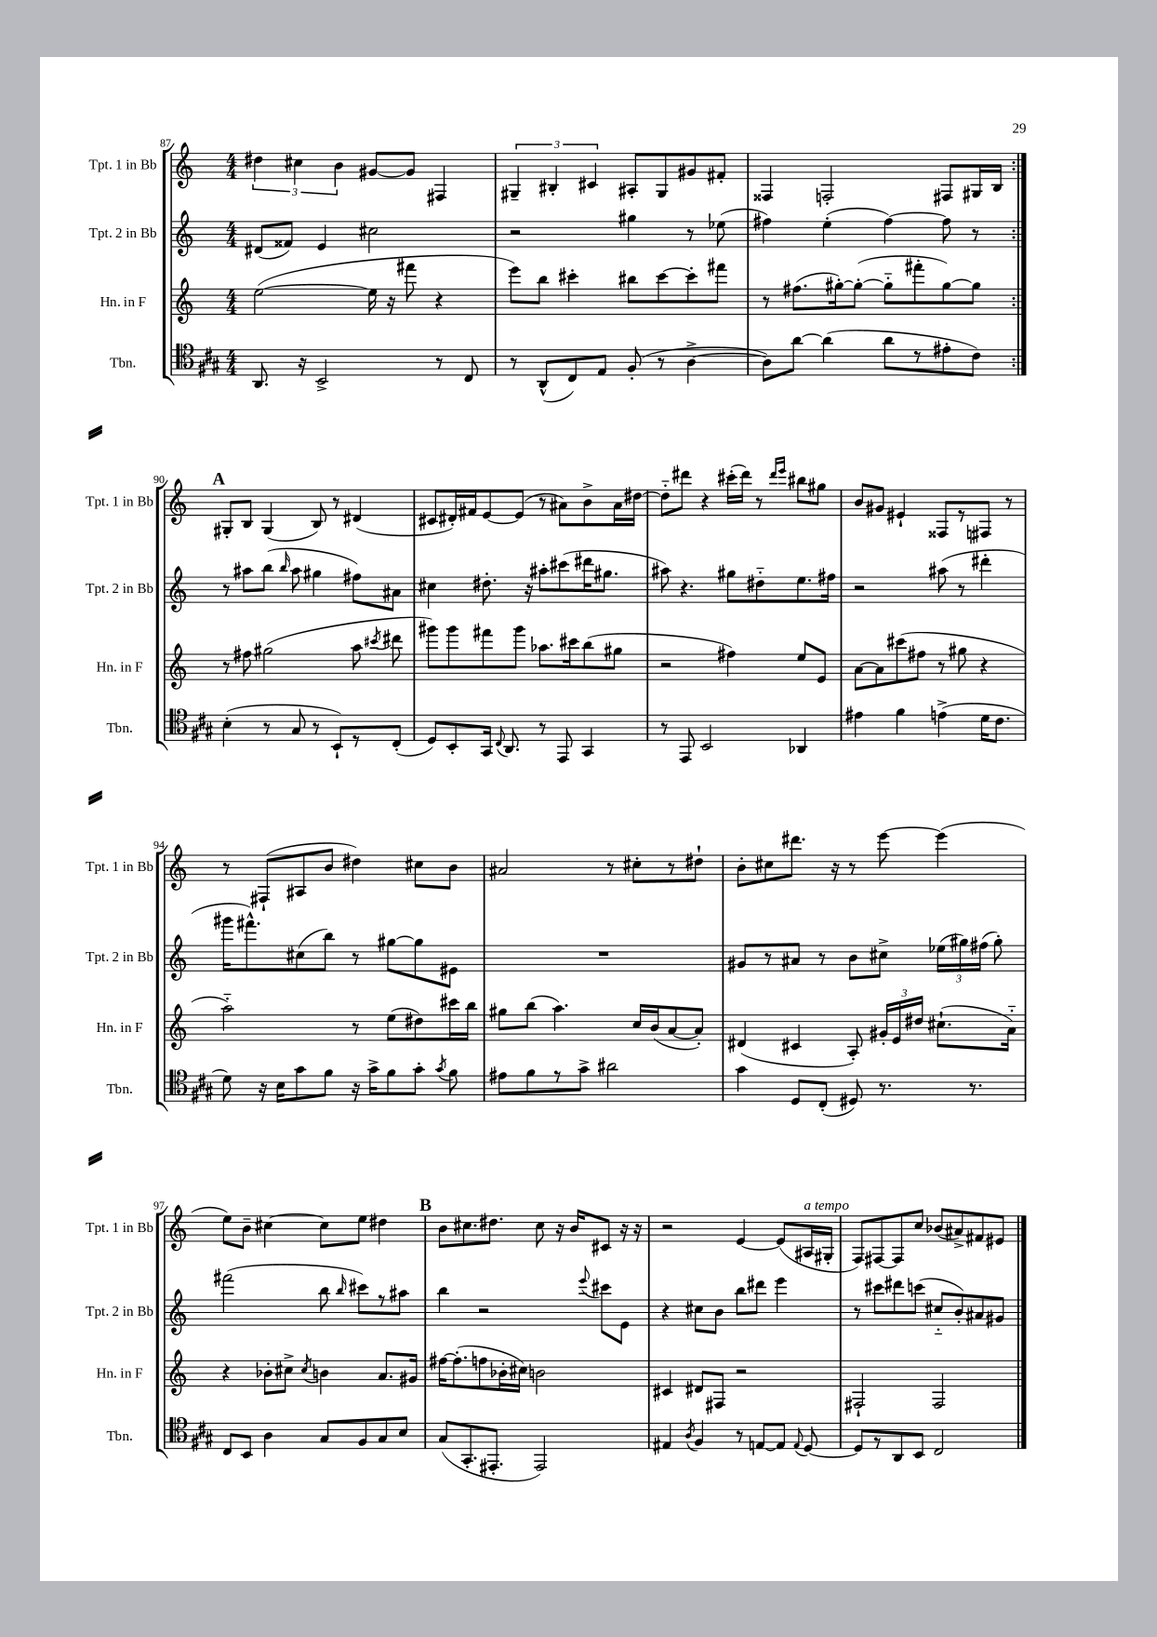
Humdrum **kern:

**kern	**kern	**kern	**kern
*part4	*part3	*part2	*part1
*staff4	*staff3	*staff2	*staff1
*I"Tbn.	*I"Hn. in F	*I"Tpt. 2 in Bb	*I"Tpt. 1 in Bb
*I'Tbn.	*I'Hn. in F	*I'Tpt. 2 in Bb	*I'Tpt. 1 in Bb
*clefC4	*clefG2	*clefG2	*clefG2
*k[f#c#g#]	*k[]	*k[]	*k[]
*M4/4	*M4/4	*M4/4	*M4/4
=87	=87	=87	=87
8.AA/	([2ee\	(8d#X/L	6dd#X\
.	.	8f##X/J)	.
.	.	.	6cc#X\
16r	.	.	.
2BB^/	.	4e/	.
.	.	.	6b\
.	16ee\]	2cc#X\	[8g#X/L
.	16r	.	.
.	8fff#X\	.	8g#/J]
8r	4r	.	4F#X/
8C#/	.	.	.
=88	=88	=88	=88
8r	8eee\L)	2r	6G#X~/
(8AA^^/L	8bb\J	.	.
.	.	.	6B#X'/
8C#/)	4ccc#X'\	.	.
.	.	.	6c#X/
8E/J	.	.	.
(8F#'/	8bb#X\L	4gg#X\	8A#X'/L
8r	[8ccc#\	.	8G#/
[4A^\	8ccc#'\]	8r	8g#X/
.	8fff#X\J	(8ee-X\	8f#X'/J
=89	=89	=89	=89
8A\L])	8r	4ff#X\)	4F##X/
[8a\J	(8.ff#X\L	.	.
(4a\]	.	(4ee'\	2Fn'/
.	[16gg#X'\k)	.	.
.	(8gg#'\J_	.	.
8a\L	8gg#\L]	[4ff#\)	.
8r	8fff#X'\	.	.
8e#X'\	[8gg#\)	8ff#\]	8F#X/L
8c#\J)	8gg#\J]	8r	16G#X/L
.	.	.	16B/JJ
!!LO:LB:g=z
!!LO:REH:place=s1:t=A
=90:|!	=90:|!	=90:|!	=90:|!
(4B'\	8r	8r	8G#X'/L
.	8ff#X\	8aa#X\L	8B/J
8r	(2gg#X\	(8bb\J	(4G#/
.	.	16qqbb/	.
8G#/	.	8aa#\	.
8r	.	4gg#X\	8B/)
8BB`/L)	.	.	8r
8r	8aa\	8ff#X\L)	(4d#X/
.	8qccc#X/	.	.
(8C#'/J	8ddd#X\	8a#X\J	.
=91	=91	=91	=91
8D/L)	8ggg#X\L)	4cc#X\	8c#X/L
8BB'/	8ggg#\	.	16d#X'/L)
.	.	.	16f#X/J
16GG#/Jk	8fff#X\	8.dd#X'\	[8e/
8qqC#/	.	.	.
8.AA/	.	.	.
.	8ggg#\J	.	(8e/J]
.	.	16r	.
8r	8.aa-X\L	8aa#X'\L	8r
8EE/	.	(8ccc#X\	8a#X\L)
.	16ccc#X\k	.	.
4GG#/	(8bb\	16ddd#X\K	8b^\
.	.	8.gg#X\J	.
.	8gg#X\J	.	16a#\L
.	.	.	[16dd#X\JJ
=92	=92	=92	=92
8r	2r	8aa#X\)	8dd#\L]
8EE/	.	4.r	8ddd#X\J
2BB/	.	.	4r
.	4ff#X\)	8gg#X\L	(16ccc#X'\LL
.	.	.	16ddd#\JJ)
.	.	8dd#X\	8r
.	.	.	16qqddd#/LL
.	.	.	16qqeee/JJ
4AA-X/	8ee/L	8.ee\	8bb#X\L
.	8e/J	.	8gg#X\J
.	.	16ff#X\Jk	.
=93	=93	=93	=93
4e#X\	[8a\L	2r	8b/L
.	8a\]	.	8g#X/J
4f#\	(8ccc#X\	.	4e#X`/
.	8ff#X\J	.	.
(4en^\	8r	(8aa#X\	8F##X/L
.	8gg#X\	8r	8r
16d\KL	4r	4ddd#X'\	8F#X/J
8.c#\J	.	.	.
.	.	.	8r
!!LO:LB:g=z
=94	=94	=94	=94
8d\)	2aa\)	16ggg#X\KL	8r
.	.	8.fff#X^^\)	.
16r	.	.	(8F#X`/L
16B\KL	.	.	.
8g#\	.	(8cc#X\	8A#X/
8f#\J	.	8bb\J)	8b/J
16r	8r	8r	4dd#X\)
16g#^\KL	.	.	.
8f#\	(8ee\L	[8gg#X\L	.
8g#'\J	8dd#X\)	8gg#\]	8cc#X\L
8qg#/	.	.	.
8f#\	16ccc#X\L	8e#X\J	8b\J
.	16bb\JJ	.	.
=95	=95	=95	=95
8e#X\L	8gg#X\L	1r	2a#X/
8f#\	(8bb\J	.	.
8r	4.aa\)	.	.
8g#^\J	.	.	.
2a#X\	.	.	8r
.	16cc/LL	.	8cc#X'\L
.	(16b/J	.	.
.	[8a/	.	8r
.	8a'/J])	.	8dd#X`\J
=96	=96	=96	=96
4g#\	(4d#X/	8g#X/L	8b'\L
.	.	8r	8cc#X\
8D/L	4c#X/	8a#X/J	8.ddd#X\J
(8C#'/J	.	8r	.
.	.	.	16r
8D#X/)	8A'/)	8b\L	8r
8.r	24g#X'/LL	8cc#X^\J	[8eee\
.	24e/	.	.
.	24dd#X/JJ	.	.
.	(8.cc#X`\L	(24ee-X\LL	(4eee\]
.	.	24gg#X\)	.
8.r	.	.	.
.	.	(24ff#X\JJ	.
.	.	8gg#'\)	.
.	16a\Jk)	.	.
!!LO:LB:g=z
=97	=97	=97	=97
8C#/L	4r	(2fff#X\	8ee\L)
8BB/J	.	.	8b~\J
4A\	8b-X'\L	.	[4cc#X\
.	8cc#X^\J	.	.
.	8qcc#/	.	.
8G#/L	4bn\	8bb\	8cc#\L]
.	.	16qqbb/	.
8F#/	.	8ccc#X\L)	8ee\J
8G#/	8.a/L	8r	4dd#X\
8B/J	.	8aa#X\J	.
.	16g#X/Jk	.	.
!!LO:REH:place=s1:t=B
=98	=98	=98	=98
(8G#/L	[16ff#X\KL	4bb\	8b\L
.	(8.ff#'\]	.	.
8.GG#'/	.	.	8.cc#X\
.	8ffn\	2r	.
8.EE#X'/J	.	.	8.dd#X\J
.	16b-X'\L	.	.
.	16cc#X\JJ)	.	.
2EE#/)	2bn\	.	8cc#\
.	.	.	16r
.	.	.	16b/KL
.	.	8qqeee/	.
.	.	8ccc#X\L	8c#X/J
.	.	8e\J	16r
.	.	.	16r
=99	=99	=99	=99
4E#X/	4c#X/	4r	2r
8qA/	.	.	.
4F#/	8d#X/L	8cc#X\L	.
.	8F#X/J	8b\J	.
8r	2r	8bb\L	[4e/
[8En/L	.	8ddd#X\J	.
8E/J]	.	4eee\	(8e/L]
8qqE/	.	.	.
!	!	!	!LO:TX:a:i:t=a tempo
[8D/	.	.	16A#X/L
.	.	.	16G#X'/JJ
=100	=100	=100	=100
8D/L]	2F#X`/	8r	8F/L)
8r	.	8ccc#X\L	[8F#X/
8AA/	.	8ddd#X\	8F#/]
8BB/J	.	(8cccn\J	8cc/J
2C#/	2F#/	8cc#X/L	(8b-X/L
.	.	8b'/)	8a#X^/)
.	.	8a#X/	8f#X/
.	.	8g#X/J	8e#X/J
==	==	==	==
*-	*-	*-	*-
